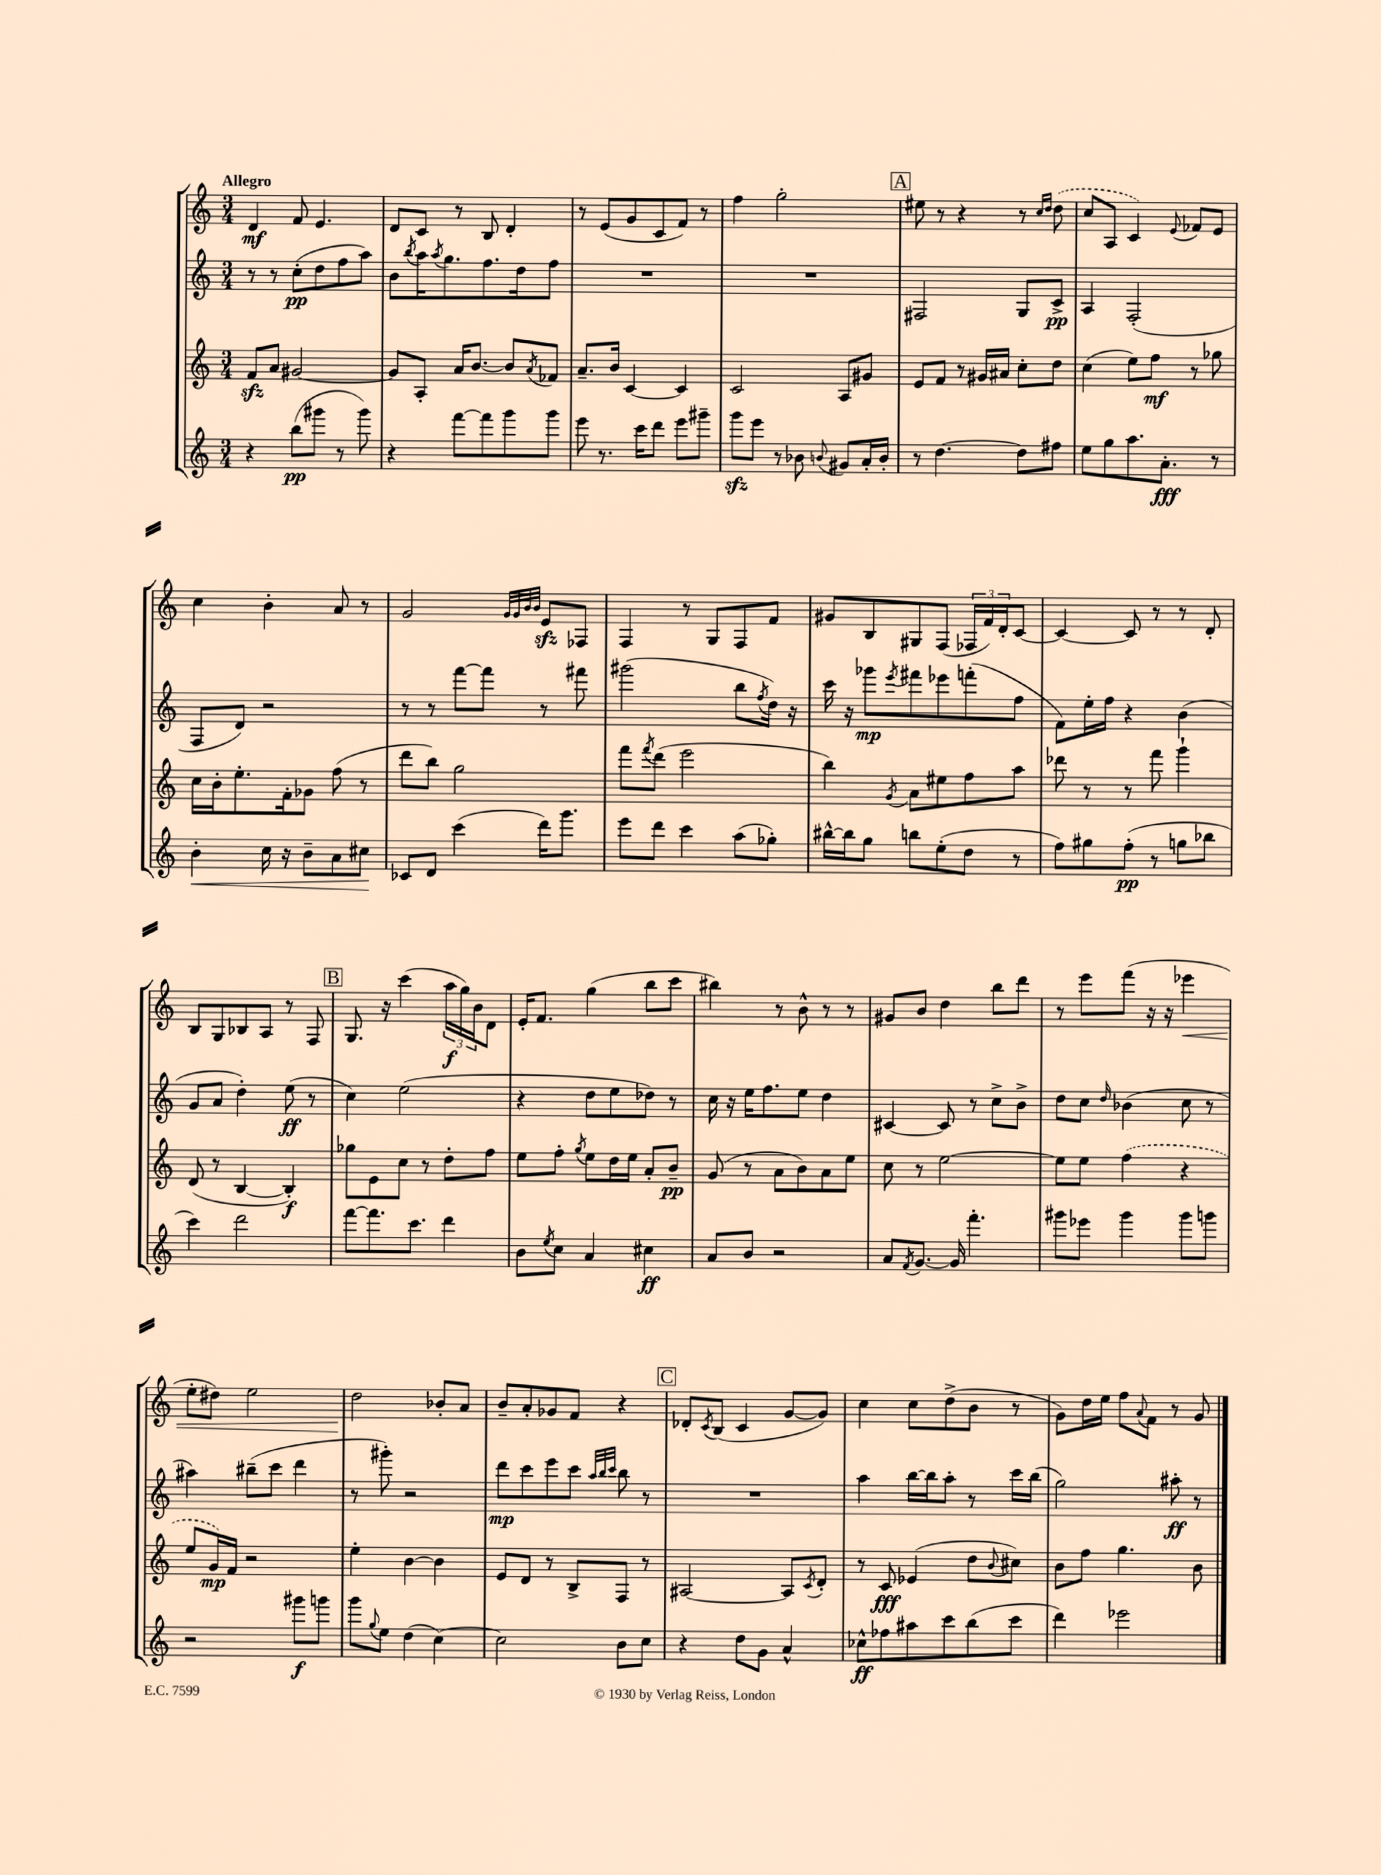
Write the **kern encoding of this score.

**kern	**kern	**kern	**kern
*staff4	*staff3	*staff2	*staff1
*clefG2	*clefG2	*clefG2	*clefG2
*k[]	*k[]	*k[]	*k[]
*M3/4	*M3/4	*M3/4	*M3/4
4r	8f	8r	4d
.	8a	8r	.
(8bb	[2g#	(8cc'	8f
8ggg#	.	8dd	4.e
8r	.	8ff	.
8ggg#)	.	8aa)	.
=	=	=	=
4r	8g#]	8b	8d
.	.	8qbb	.
.	8A'	16aa	8c
.	.	8qaa	.
.	.	8.gg	.
[8fff	16a	.	8r
.	[8.b	.	.
8fff]	.	8.ff	8B
8ggg	8b]	.	4d'
.	.	16dd	.
.	8qa	.	.
8ggg	8f-	8ff	.
=	=	=	=
8eee	8.a~	2.r	8r
8.r	.	.	(8e
.	16b	.	.
.	[4c	.	8g
16ccc	.	.	.
8ddd	.	.	8c
8eee	4c]	.	8f)
8ggg#~	.	.	8r
=	=	=	=
8ggg	2c	2.r	4ff
8eee	.	.	.
8r	.	.	2gg'
8b-	.	.	.
8qqb	.	.	.
8g#	8A	.	.
16a'	8g#	.	.
16b'	.	.	.
=	=	=	=
8r	8e	2F#	8ee#
[4.dd	8f	.	8r
.	8r	.	4r
.	16g#	.	.
.	16a#	.	.
8dd]	8cc'	8G	8r
.	.	.	16qqcc
.	.	.	16qqdd
8ff#	8dd	8c^	(8dd
=	=	=	=
8ee	(4cc	4A	8cc
8gg	.	.	8A
8.aa	8ee)	(2F'	4c)
.	8ff	.	.
8.a'	.	.	.
.	.	.	8qqe
.	8r	.	8f-
8r	8gg-	.	8e
=	=	=	=
4b'	16cc	8F	4cc
.	16b'	.	.
.	8.ee'	8d)	.
16cc	.	2r	4b'
16r	16f'	.	.
8b~	8g-	.	.
8a	(8ff	.	8a
8cc#	8r	.	8r
=	=	=	=
8c-	8ddd	8r	2g
8d	8bb)	8r	.
(4ccc	2gg	[8fff	.
.	.	8fff]	.
.	.	.	32qqg
.	.	.	32qqg
.	.	.	32qqb
.	.	.	32qqb
16ddd)	.	8r	8e
8.ggg	.	.	.
.	.	8fff#	8F-
=	=	=	=
8eee	8fff	(2ggg#	4F
.	8qfff	.	.
8ddd	(8ddd	.	.
4ccc	2eee	.	8r
.	.	.	8G
(8aa	.	8bb	8F
.	.	8qff	.
8gg-')	.	16dd)	8f
.	.	16r	.
=	=	=	=
[16bb#^^	4bb)	16ccc	8g#
16bb#]	.	16r	.
8gg	.	8ggg-	8B
.	8qg	8qeee	.
8bb	8a	8fff#	8G#
(8ee'	8ee#	8eee-	(8F
8dd	8ff	(8fff'	24F-
.	.	.	24f)
.	.	.	24d'
8r	8aa	8ff	[8c
=	=	=	=
8ff)	8ddd-	8f)	4c_
8gg#	8r	16ee'	.
.	.	16ff	.
(8ff'	8r	4r	8c]
8r	8fff	.	8r
8gg	4ggg`	(4b	8r
8bb-	.	.	8d'
=	=	=	=
4ccc)	(8d	8g	8B
.	8r	8a	8G
2ddd	[4B	4dd')	8B-
.	.	.	8A
.	4B'])	(8ee	8r
.	.	8r	8F
=	=	=	=
[8fff	8gg-	4cc)	8.G
8.fff]	8e	.	.
.	.	.	16r
.	8cc	(2ee	(4ccc
8.ccc	.	.	.
.	8r	.	.
4ddd	8dd'	.	24aa
.	.	.	24gg)
.	.	.	24b
.	8ff	.	8d
=	=	=	=
8b	8ee	4r	16e'
.	.	.	8.f
8qee	.	.	.
8cc	8ff'	.	.
.	8qgg	.	.
4a	8ee	8dd	(4gg
.	16dd	8ee	.
.	16ee	.	.
4cc#	8a'	8dd-)	8bb
.	8b~	8r	8ccc
=	=	=	=
8a	(8g	16cc	4bb#)
.	.	16r	.
8b	8r	16ee	.
.	.	8.ff	.
2r	8a	.	8r
.	8b)	8ee	8b^^
.	8a	4dd	8r
.	8ee	.	8r
=	=	=	=
8a	8cc	[4c#	8g#
8qf	.	.	.
[8.g	8r	.	8b
.	[2ee	8c#]	4dd
16g]	.	.	.
4.fff'	.	8r	.
.	.	8cc^	8bb
.	.	8b^	8ddd
=	=	=	=
8ggg#	8ee]	8dd	8r
8eee-	8ee	8cc	8eee
.	.	16qqdd	.
4ggg#	(4ff	(4b-	(8fff
.	.	.	16r
.	.	.	16r
8ggg#	4r	8cc	4eee-
8ggg	.	8r	.
=	=	=	=
2r	8ee	4aa#)	8ee'
.	16g)	.	8dd#)
.	16f	.	.
.	2r	(8bb#~	2ee
.	.	8ccc	.
8ggg#	.	4ddd	.
8ggg	.	.	.
=	=	=	=
8ggg	4ee'	8r	2dd
8qqgg	.	.	.
8ee	.	8ggg#')	.
(4dd	[4b	2r	.
[4cc)	4b]	.	8b-'
.	.	.	8a
=	=	=	=
2cc]	8e	8ddd	8b~
.	8d	8ccc	8a'
.	8r	8eee	8g-
.	8B^	8ccc	8f
.	.	32qqaa	.
.	.	32qqbb	.
.	.	32qqccc	.
8b	8F	8bb	4r
8cc	8r	8r	.
=	=	=	=
4r	[2A#	2.r	8d-'
.	.	.	8qc
.	.	.	(8B
8dd	.	.	4c
8g	.	.	.
4a^^	8A#]	.	[8g
.	8qc	.	.
.	8d'	.	8g])
=	=	=	=
8cc-^^	8r	4aa	4cc
8ff-	8c	.	.
8aa#	(4e-	[16bb	8cc
.	.	16bb]	.
8ccc	.	8aa'	(8dd^
(8bb	8dd	8r	8b
.	8qqb	.	.
8ccc	8cc#)	16ccc	8r
.	.	(16bb	.
=	=	=	=
4ddd)	8b	2gg)	8g)
.	8ff	.	16dd
.	.	.	16ee
2eee-	4.gg	.	8ff
.	.	.	8qqa
.	.	.	8f
.	.	8aa#'	8r
.	8b	8r	8g
==	==	==	==
*-	*-	*-	*-
